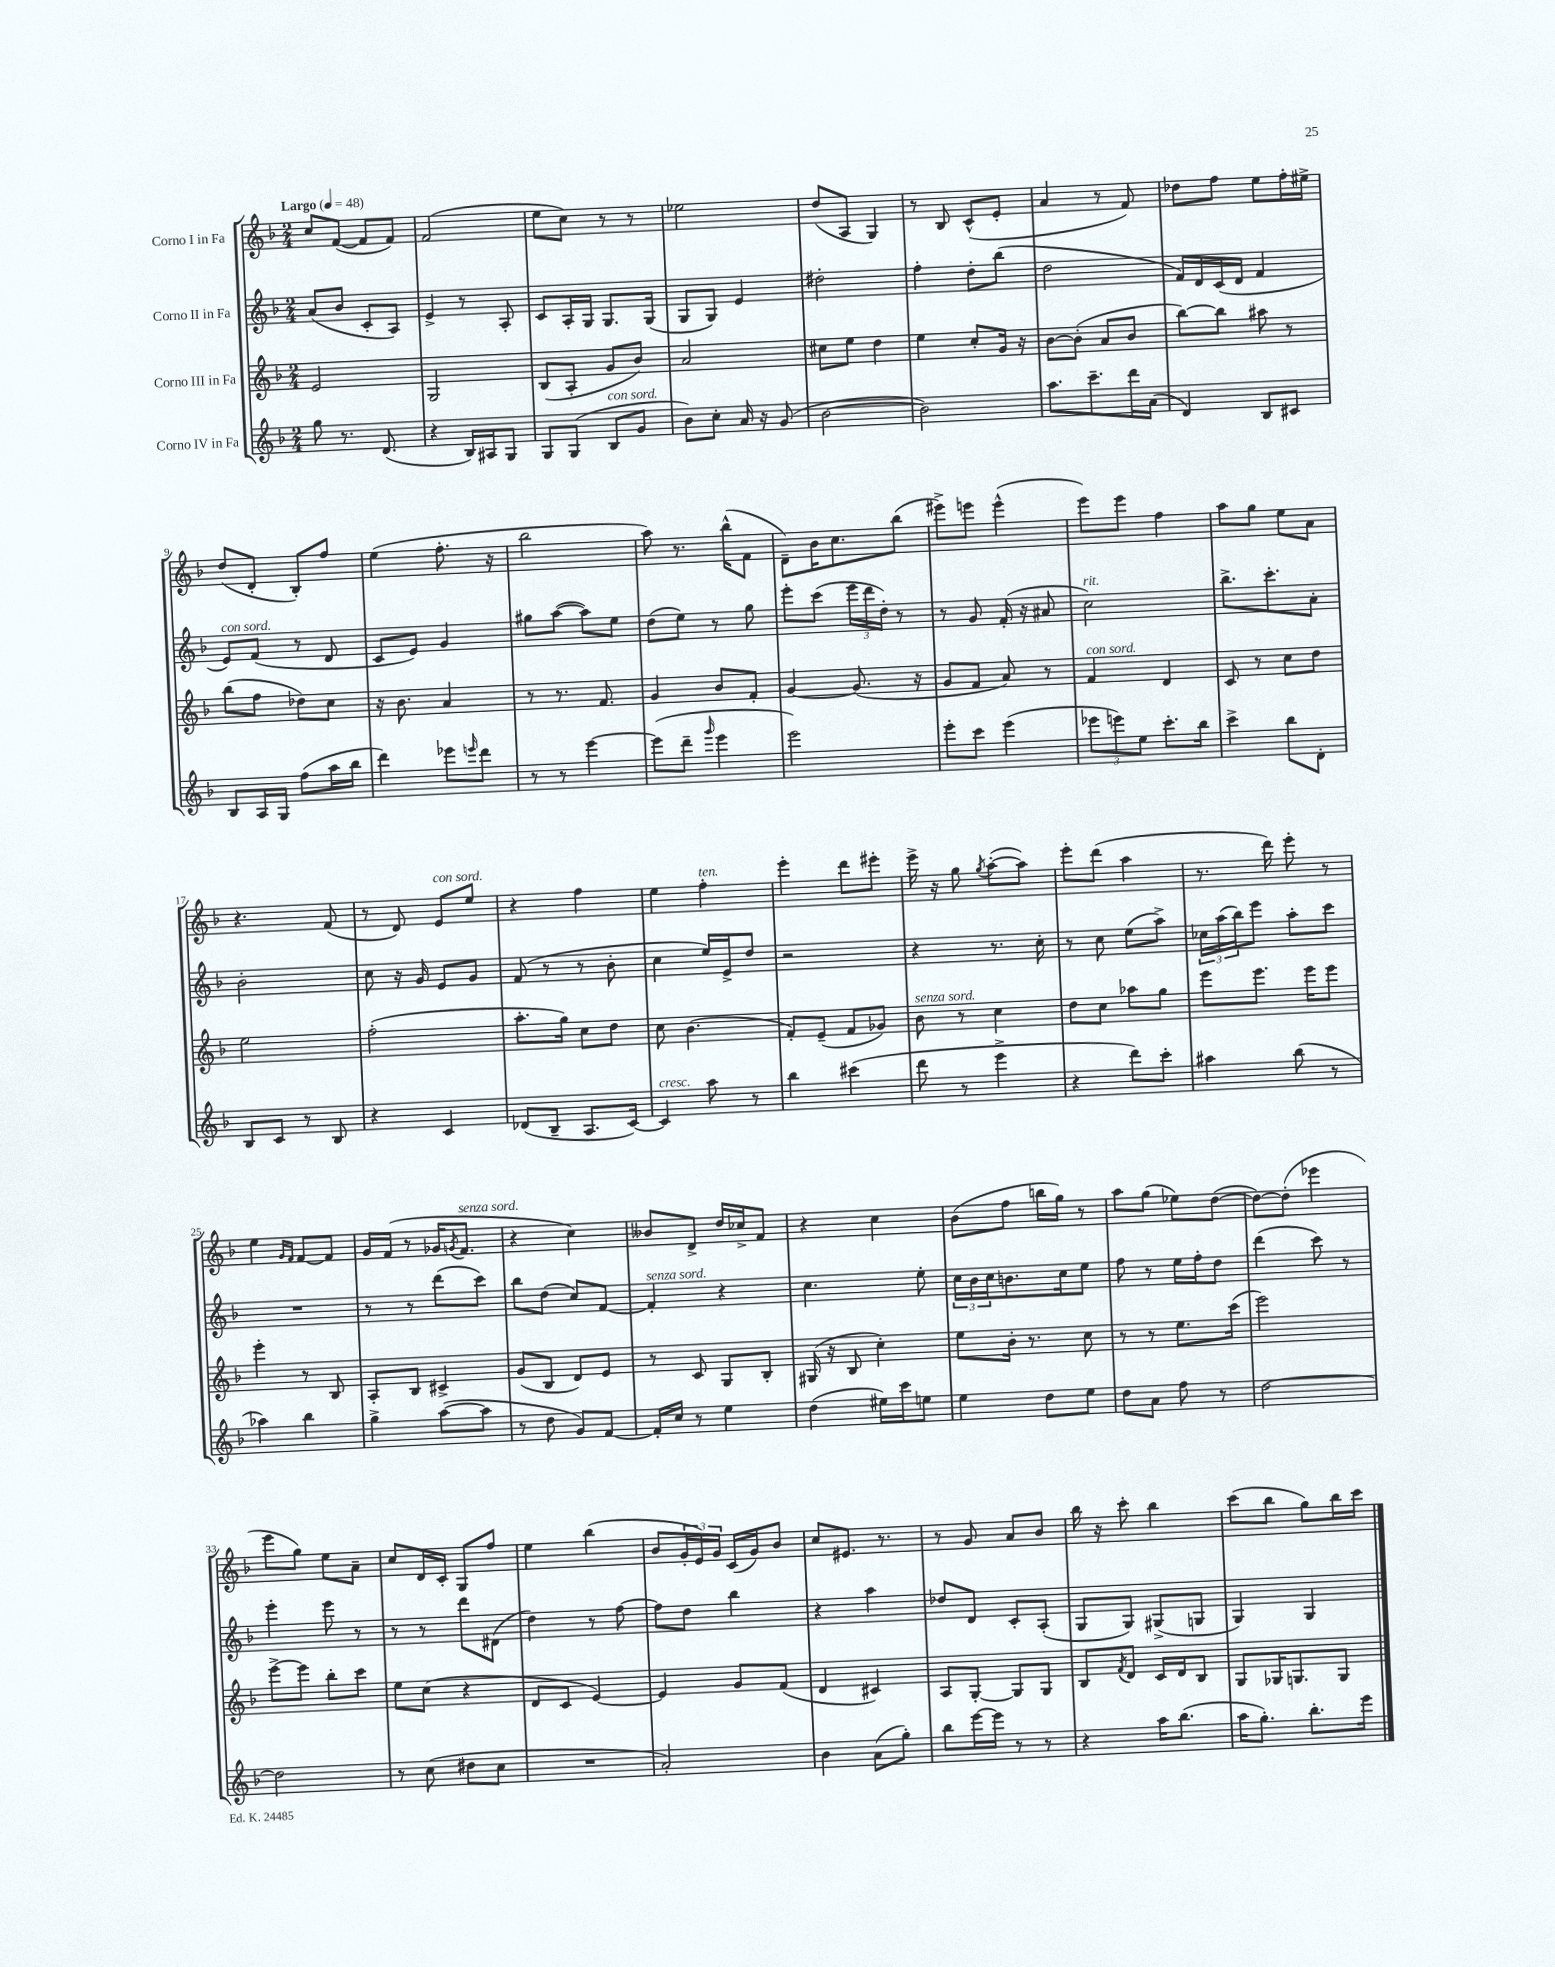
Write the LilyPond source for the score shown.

<<
\new StaffGroup <<
\new Staff = "s0" \with { instrumentName = "Corno I in Fa" } {
    \clef treble \key f \major \numericTimeSignature \time 2/4 \tempo "Largo" 4 = 48
    c''8 f'8~( f'8 f'8) |
    f'2( |
    e''8 c''8) r8 r8 |
    ees''2 |
    d''8( a8 g4) |
    r8 bes8 c'8-^( e'8-. |
    a'4 r8 f'8) |
    des''8 f''8 e''8 f''16-. eis''16-> |
    d''8( d'8-. bes8-.) f''8 |
    e''4( f''8.-. r16 |
    bes''2 |
    a''8) r8. bes''16-^( f'8 |
    d'8--) bes'16 c''8. bes''8( |
    eis'''8->) e'''8 e'''4-^( |
    e'''8) e'''8 f''4 |
    a''8 g''8 e''8 a'8 |
    r4. f'8( |
    r8 d'8) e'8^\markup { \italic "con sord." } e''8 |
    r4 f''4 |
    e''4 f''4-.^\markup { \italic "ten." } |
    e'''4-. d'''8 eis'''8-. |
    e'''16-> r16 g''8 \acciaccatura { g''8 } a''8~-.( a''8) |
    e'''8-. d'''8( a''4 |
    r8. d'''16) e'''8-. r8 |
    e''4 \grace { g'16 f'16 } f'8~ f'8 |
    g'16 f'16( r8 ges'16 \acciaccatura { g'8 } f'8.^\markup { \italic "senza sord." } |
    r4 c''4) |
    beses'8 d'8-> d''16 ces''16-> f'8 |
    r4 c''4 |
    bes'8( f''8 b''16 g''16) r8 |
    a''8 g''8( ees''8) d''8~( |
    d''8~) d''8-.( ees'''4 |
    e'''8 g''8) e''8 a'8-- |
    c''8 d'16 c'16-. g8 f''8 |
    e''4 bes''4( |
    bes'8 \tuplet 3/2 { g'16-. e'16) g'16 } c'16( g'16) bes'8 |
    c''8 eis'8. r8. |
    r8 g'8 a'8 bes'8 |
    bes''16 r16 c'''8-. bes''4 |
    c'''8( bes''8 g''8) bes''16 c'''16 \bar "|." |
}
\new Staff = "s1" \with { instrumentName = "Corno II in Fa" } {
    \clef treble \key f \major \numericTimeSignature \time 2/4
    a'8( bes'8 c'8-. a8) |
    e'4-> r8 a8-. |
    c'8 a16-. g16 g8. g16( |
    g8 g8) e'4 |
    dis''2-. |
    f''4-. d''8-. bes''8( |
    d''2 |
    f'16) d'16 c'16( d'16 f'4 |
    e'8^\markup { \italic "con sord." }) f'8( r8 d'8 |
    c'8 e'8) g'4 |
    gis''8 a''8~( a''8) e''8 |
    d''8( e''8) r8 g''8 |
    e'''8-. c'''8( \tuplet 3/2 { e'''16 d'''16 d''16-.) } r8 |
    r8 g'8 f'16-.( r16 ais'8 |
    c''2^\markup { \italic "rit." }) |
    bes''8.-> c'''8.-. a'8-. |
    bes'2-. |
    c''8 r16 g'16 e'8 g'8 |
    f'8( r8 r8 bes'8-. |
    c''4 e''16) e'16-> d''8 |
    r2 |
    r4 r8. c''16-. |
    r8 c''8 e''8( a''8->) |
    \tuplet 3/2 { ces''16 a''16( bes''16) } e'''8 a''8-. c'''8 |
    R2 |
    r8 r8 d'''8( c'''8) |
    bes''8 d''8( c''8) f'8~ |
    f'4-.^\markup { \italic "senza sord." } r4 |
    c''4. e''8-. |
    \tuplet 3/2 { c''16 bes'16 c''16 } b'8. c''16 e''8 |
    f''8 r8 e''16 f''16-. d''8 |
    d'''4( c'''8) r8 |
    e'''4-. e'''8 r8 |
    r8 r8 d'''8 dis'8( |
    d''4) r8 f''8~ |
    f''8 d''8 bes''4 |
    r4 a''4 |
    des''8 d'8 c'8-. a8-.( |
    g8 g8) gis8->( g8 |
    g4) g4 \bar "|." |
}
\new Staff = "s2" \with { instrumentName = "Corno III in Fa" } {
    \clef treble \key f \major \numericTimeSignature \time 2/4
    e'2 |
    g2 |
    bes8( a8-. g'8 bes'8) |
    a'2 |
    cis''8 e''8 d''4 |
    e''4 c''8-. g'16 r16 |
    bes'8~ bes'8-.( a'8 bes'8 |
    bes''8~) bes''8 ais''8 r8 |
    bes''8( f''8 des''8) c''8 |
    r16 bes'8. a'4 |
    r8 r8. f'8. |
    g'4 bes'8 f'8-. |
    g'4~ g'8.( r16 |
    g'8 f'8 a'8) r8 |
    f'4^\markup { \italic "con sord." } d'4 |
    c'8 r8 c''8 d''8 |
    e''2 |
    f''2-.( |
    a''8.-. g''16) c''8 d''8 |
    c''8 bes'4.( |
    f'8-.) e'8--( f'8 ges'8) |
    bes'8^\markup { \italic "senza sord." } r8 c''4 |
    d''8 c''8 aes''8 g''8 |
    e'''8 e'''8. e'''16 e'''8 |
    e'''4-. r8 bes8 |
    a8-. bes8 cis'4-> |
    g'8( bes8 d'8) e'8 |
    r8 c'8 g8 bes8-. |
    gis16( r16 bes8 c''4-.) |
    e''8 bes'16-. r8. c''8 |
    r8 r8 e''8. c'''16( |
    e'''2) |
    e'''8~-> e'''8 bes''8-. c'''8 |
    e''8 c''8( r4 |
    d'8 c'8 e'4~) |
    e'4 g'8 f'8( |
    d'4 cis'4) |
    a8 g8~-. g8 g8 |
    bes8 \acciaccatura { f'8 } d'8 c'16 d'16 bes8 |
    g8 ges16 g8. g8 \bar "|." |
}
\new Staff = "s3" \with { instrumentName = "Corno IV in Fa" } {
    \clef treble \key f \major \numericTimeSignature \time 2/4
    g''8 r8. d'8.( |
    r4 bes16) ais16 g8 |
    g8 g8( bes8^\markup { \italic "con sord." } g'8 |
    bes'8) c''8-. a'16 r16 g'8( |
    bes'2~ |
    bes'2) |
    a''8. c'''8.-- d'''16 a'16( |
    d'4) bes8 cis'8 |
    bes8 a16 g16 f''8( a''16 bes''16 |
    d'''4) ees'''8 \grace { e'''16 } d'''8 |
    r8 r8 e'''4~ |
    e'''8( d'''8-- \grace { g'''16 } e'''4 |
    e'''2) |
    e'''8-. c'''8 e'''4( |
    \tuplet 3/2 { ees'''8 e'''8) e''8 } c'''8.-. bes''16 |
    c'''4-> bes''8 d'8-. |
    bes8 c'8 r8 bes8 |
    r4 c'4 |
    des'8( bes8-- a8. c'16~) |
    c'4^\markup { \italic "cresc." } a''8 r8 |
    bes''4 cis'''4( |
    d'''8 r8 e'''4-> |
    r4 d'''8) c'''8-. |
    ais''4 bes''8( r8 |
    aes''4) bes''4 |
    g''4-> a''8~( a''8 |
    r8 d''8 g'8) f'8~ |
    f'16-. c''16 r8 e''4 |
    d''4( eis''16) c'''16 e''8 |
    e''4 d''8 e''8 |
    d''8 a'8 f''8 r8 |
    d''2~ |
    d''2 |
    r8 c''8( dis''8 c''8 |
    R2 |
    a'2-.) |
    bes'4 a'8( g''8-.) |
    bes''8 e'''16~ e'''16 r8 r8 |
    r4 a''16 bes''8.( |
    a''16 g''8.-.) bes''8.-. e'''16 \bar "|." |
}
>>
>>
